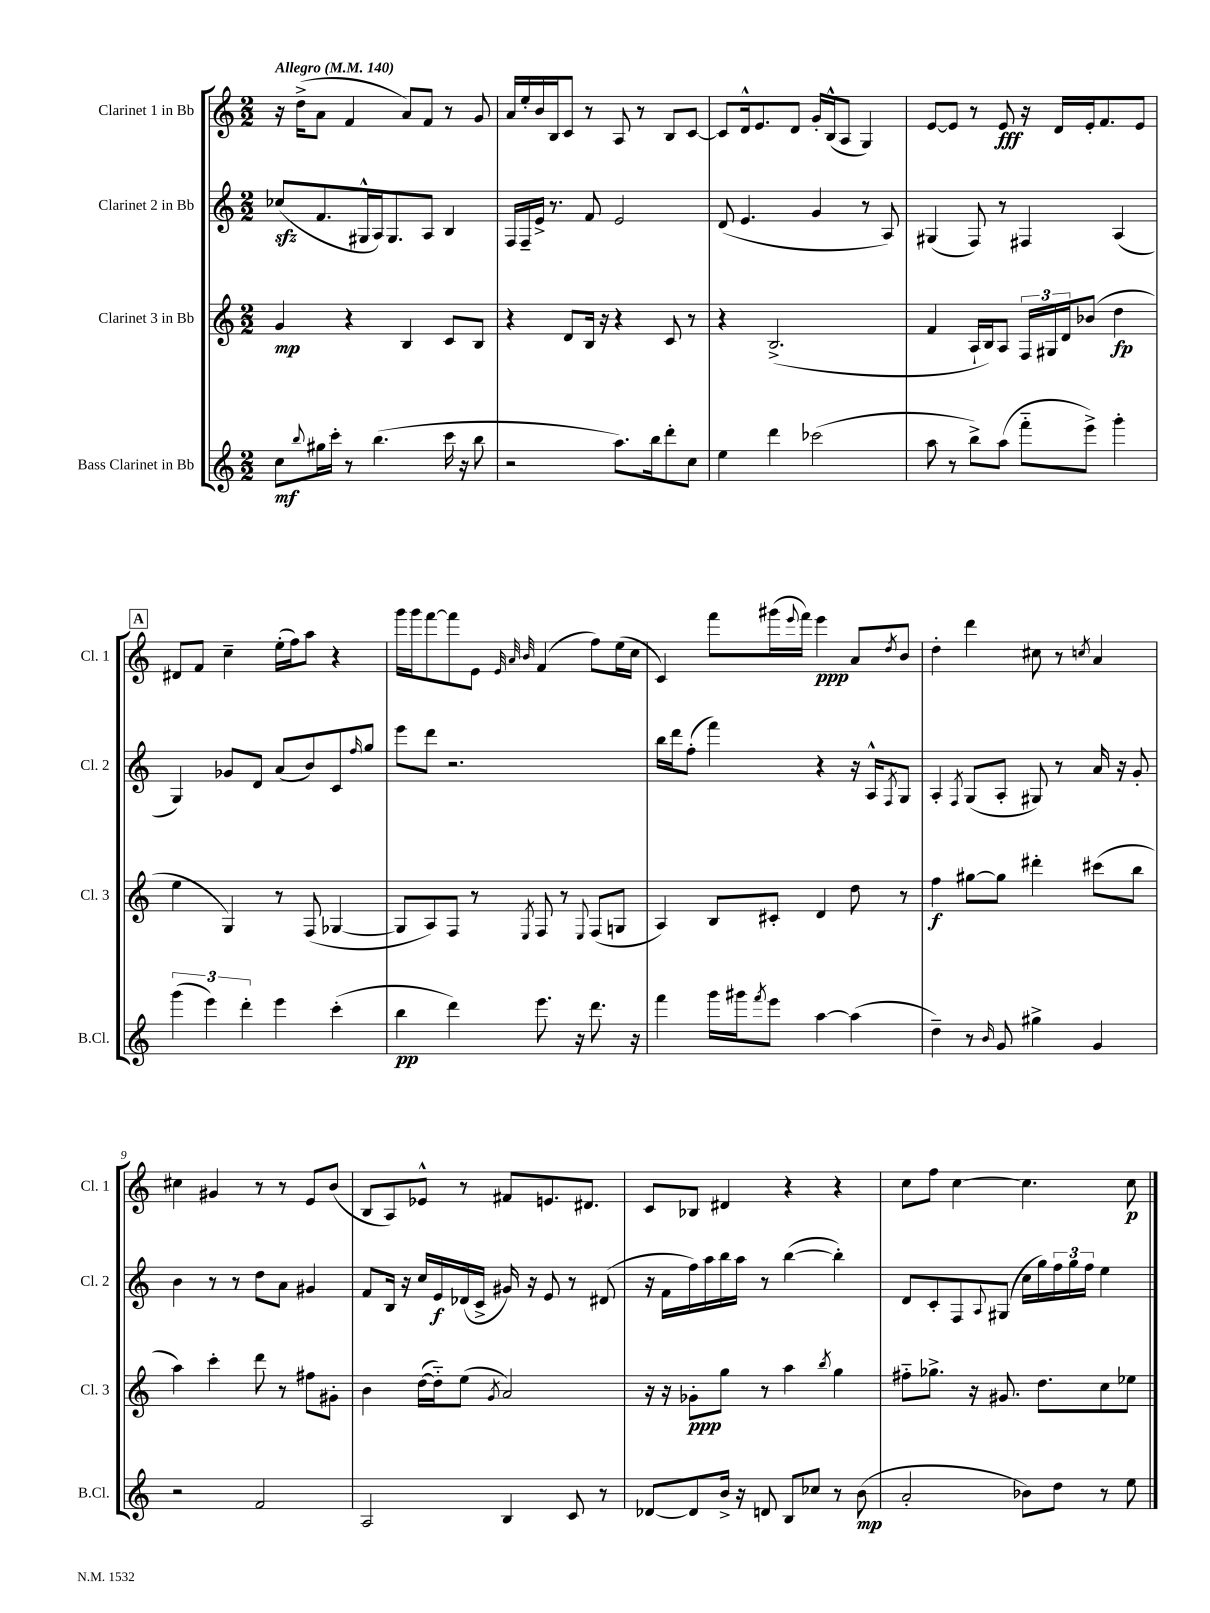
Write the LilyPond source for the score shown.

<<
\new StaffGroup <<
\new Staff = "s0" \with { instrumentName = "Clarinet 1 in Bb" shortInstrumentName = "Cl. 1" } {
    \clef treble \key c \major \numericTimeSignature \time 2/2 \tempo "Allegro" 4 = 140
    r16 d''16->( a'8 f'4 a'8) f'8 r8 g'8 |
    a'16 e''16-. b'16 b16 c'8 r8 a8 r8 b8 c'8~ |
    c'8 d'16-^ e'8. d'8 g'16-. b16-^( a8 g4) |
    e'8~ e'8 r8 e'8\fff r16 d'16 e'16-. f'8. e'8 |
    \mark \markup { \box "A" } dis'8 f'8 c''4-- e''16-.( f''16) a''8 r4 |
    g'''16 g'''16 f'''8~ f'''8 e'8 \grace { e'32 a'32 b'32 } f'4( f''8) e''16( c''16 |
    c'4) f'''8 gis'''16( \appoggiatura { e'''8 } f'''16) e'''4\ppp a'8 \acciaccatura { d''8 } b'8 |
    d''4-. d'''4 cis''8 r8 \acciaccatura { c''8 } a'4 |
    cis''4 gis'4 r8 r8 e'8 b'8( |
    b8 a8) ees'8-^ r8 fis'8 e'8. dis'8. |
    c'8 bes8 dis'4 r4 r4 |
    c''8 f''8 c''4~ c''4. c''8\p \bar "|." |
}
\new Staff = "s1" \with { instrumentName = "Clarinet 2 in Bb" shortInstrumentName = "Cl. 2" } {
    \clef treble \key c \major \numericTimeSignature \time 2/2
    ces''8\sfz( f'8. gis16-^ a16) gis8. a8 b4 |
    f16 f16-- e'16-> r8. f'8 e'2 |
    d'8( e'4. g'4 r8 a8) |
    gis4( f8) r8 fis4 a4( |
    \mark \markup { \box "A" } g4) ges'8 d'8 a'8( b'8) c'8 \grace { f''16 } g''8 |
    e'''8 d'''8 r2. |
    b''16 d'''16 f''8-.( f'''4) r4 r16 a16-^ \acciaccatura { f8 } g8 |
    a4-. \acciaccatura { f8 } g8( a8-. gis8) r8 a'16 r16 g'8-. |
    b'4 r8 r8 d''8 a'8 gis'4 |
    f'8 b16 r16 c''16 e'16\f des'16( c'16-> gis'16) r16 e'8 r8 dis'8( |
    r16 f'16 f''16) a''16 b''16 a''16 r8 b''4~( b''4-.) |
    d'8 c'8-. f8 \appoggiatura { a8 } gis8( c''16 g''16) \tuplet 3/2 { f''16 g''16 f''16 } e''4 \bar "|." |
}
\new Staff = "s2" \with { instrumentName = "Clarinet 3 in Bb" shortInstrumentName = "Cl. 3" } {
    \clef treble \key c \major \numericTimeSignature \time 2/2
    g'4\mp r4 b4 c'8 b8 |
    r4 d'8 b16 r16 r4 c'8 r8 |
    r4 b2.->( |
    f'4 a16-! b16) a8 \tuplet 3/2 { f16 gis16 d'16 } bes'8( d''4\fp |
    \mark \markup { \box "A" } e''4 g4) r8 f8( ges4~ |
    ges8 a8) f8 r8 \acciaccatura { e8 } f8 r8 \appoggiatura { e8 } f8( g8 |
    a4) b8 cis'8-. d'4 d''8 r8 |
    f''4\f gis''8~ gis''8 dis'''4-. cis'''8( b''8 |
    a''4) c'''4-. d'''8 r8 fis''8 gis'8-. |
    b'4 d''16~( d''16-_) e''8( \acciaccatura { g'8 } a'2) |
    r16 r16 ges'8-.\ppp g''8 r8 a''4 \acciaccatura { b''8 } g''4 |
    fis''8-_ ges''8.-> r16 gis'8. d''8. c''8 ees''8 \bar "|." |
}
\new Staff = "s3" \with { instrumentName = "Bass Clarinet in Bb" shortInstrumentName = "B.Cl." } {
    \clef treble \key c \major \numericTimeSignature \time 2/2
    c''8\mf \appoggiatura { b''8 } gis''16 c'''16-. r8 b''4.( c'''16 r16 b''8 |
    r2 a''8.) b''16 d'''8-. c''8 |
    e''4 d'''4 ces'''2( |
    a''8 r8 b''8->) a''8( f'''8-_ e'''8->) g'''4-. |
    \mark \markup { \box "A" } \tuplet 3/2 { g'''4( e'''4) d'''4-. } e'''4 c'''4-.( |
    b''4\pp d'''4) e'''8. r16 d'''8. r16 |
    f'''4 g'''16 gis'''16 \acciaccatura { f'''8 } e'''8 a''4~ a''4( |
    d''4--) r8 \grace { b'16 } g'8 gis''4-> g'4 |
    r2 f'2 |
    a2 b4 c'8 r8 |
    des'8~ des'8 b'16-> r16 d'8 b8 ces''8 r8 b'8\mp( |
    a'2-. bes'8) d''8 r8 e''8 \bar "|." |
}
>>
>>
